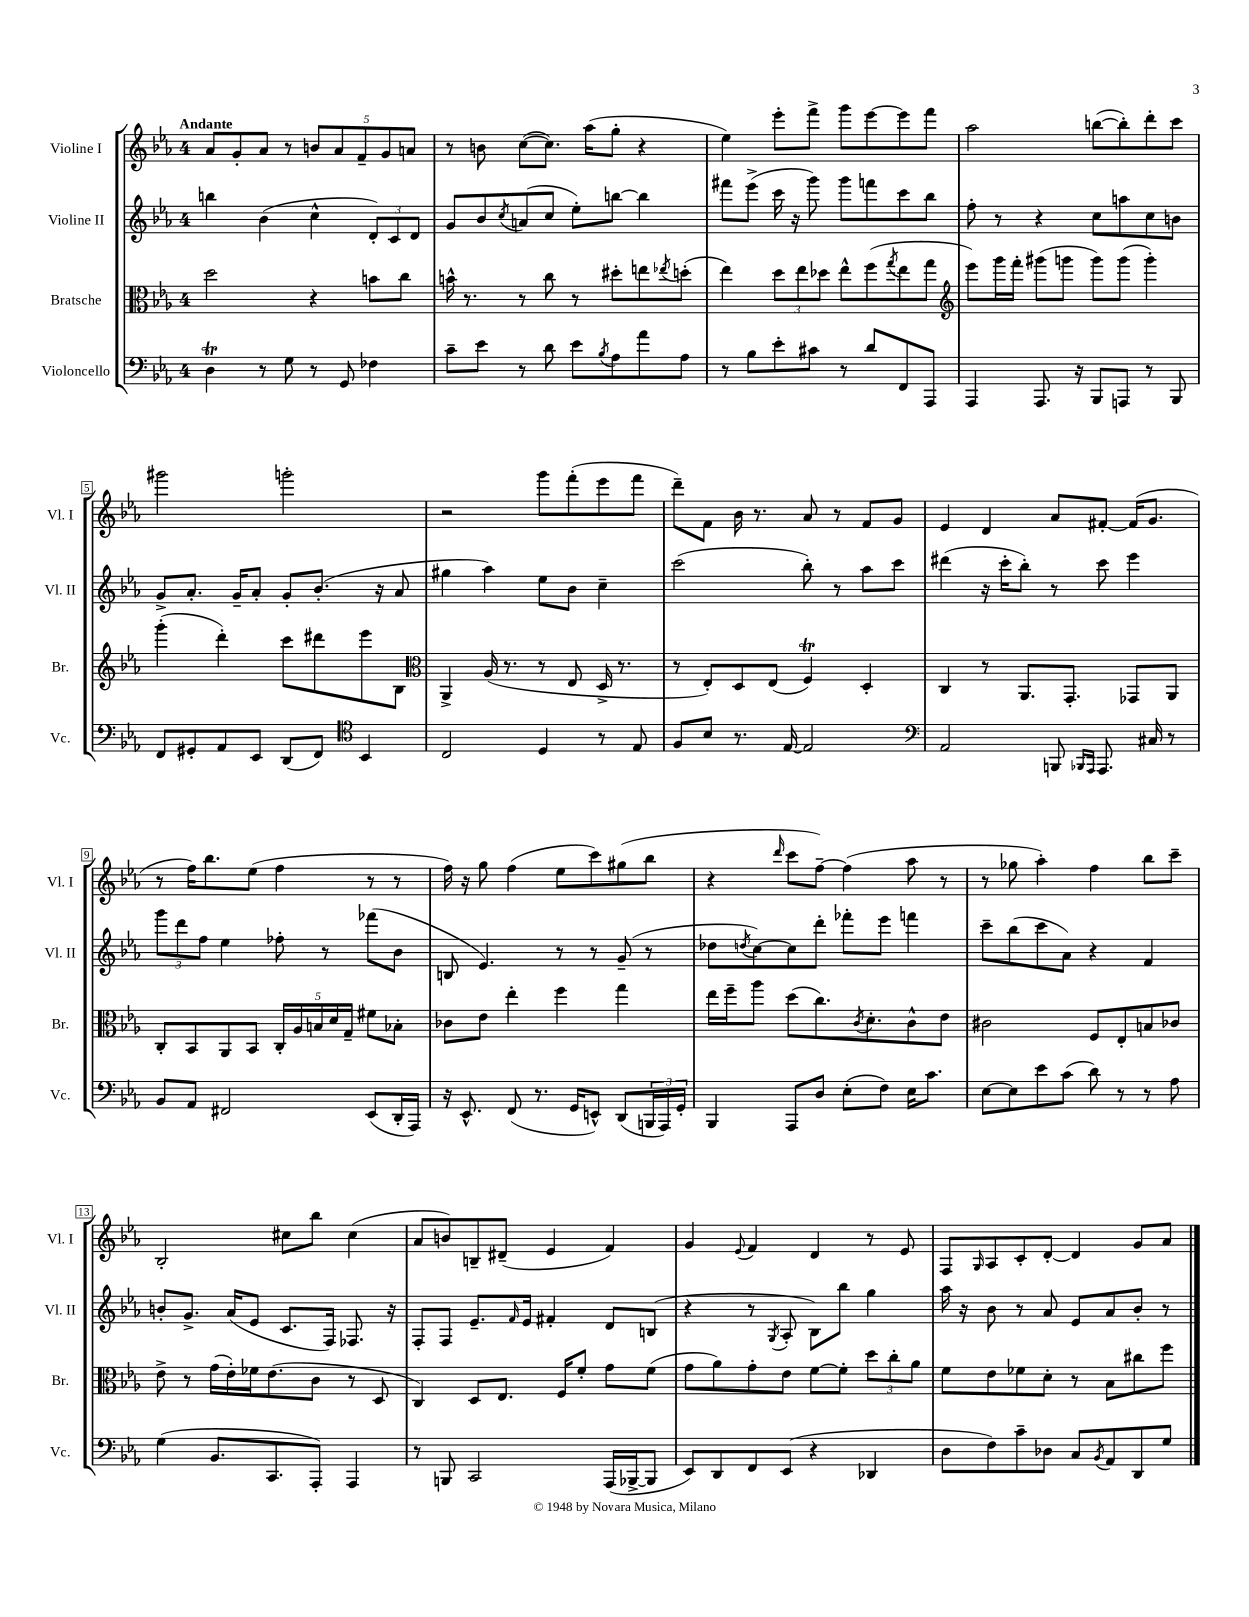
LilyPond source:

<<
\new StaffGroup <<
\new Staff = "s0" \with { instrumentName = "Violine I" shortInstrumentName = "Vl. I" } {
    \clef treble \key ees \major \once \override Staff.TimeSignature.style = #'single-digit \time 4/4 \tempo "Andante"
    aes'8 g'8-. aes'8 r8 \tuplet 5/4 { b'8 aes'8 f'8-- g'8 a'8 } |
    r8 b'8 c''8~( c''8.) aes''16( g''8-. r4 |
    ees''4) ees'''8-. f'''8-> g'''8 ees'''8~ ees'''8 f'''8 |
    aes''2 b''8~( b''8-.) d'''8-. c'''8 |
    gis'''2 g'''2-. |
    r2 g'''8 f'''8-.( ees'''8 f'''8 |
    d'''8--) f'8 bes'16 r8. aes'8 r8 f'8 g'8 |
    ees'4 d'4 aes'8 fis'8~-. fis'16( g'8. |
    r8 f''16) bes''8. ees''8( f''4 r8 r8 |
    f''16) r16 g''8 f''4( ees''8 c'''8) gis''8( bes''8 |
    r4 \grace { d'''16 } c'''8 f''8~--) f''4( aes''8 r8 |
    r8 ges''8 aes''4-.) f''4 bes''8 c'''8-- |
    bes2-. cis''8 bes''8 cis''4( |
    aes'8 b'8) b8-- dis'8--( ees'4 f'4) |
    g'4 \appoggiatura { ees'8 } f'4 d'4 r8 ees'8 |
    f8 \grace { g16 } aes8 c'8-. d'8~-. d'4 g'8 aes'8 \bar "|." |
}
\new Staff = "s1" \with { instrumentName = "Violine II" shortInstrumentName = "Vl. II" } {
    \clef treble \key ees \major \once \override Staff.TimeSignature.style = #'single-digit \time 4/4
    b''4 bes'4( c''4-^ \tuplet 3/2 { d'8-.) c'8 d'8 } |
    g'8 bes'8 \acciaccatura { c''8 } a'8( c''8 ees''8-.) b''8~ b''4 |
    fis'''8 ees'''8->( c'''16 r16 g'''8) g'''8 f'''8 c'''8 bes''8 |
    f''8-. r8 r4 c''8 a''8 c''8 b'8 |
    g'8-> aes'8.-. g'16-- aes'8-. g'8-. bes'8.-.( r16 aes'8 |
    gis''4 aes''4) ees''8 bes'8 c''4-- |
    c'''2( bes''8-.) r8 aes''8 c'''8 |
    dis'''4( r16 c'''16-. bes''8-.) r8 c'''8 ees'''4 |
    \tuplet 3/2 { g'''8 d'''8 f''8 } ees''4 fes''8-. r8 fes'''8( bes'8 |
    b8 ees'4.) r8 r8 g'8--( r8 |
    des''8 \acciaccatura { d''8 } c''8~) c''8 d'''8-. fes'''8-. ees'''8 f'''4 |
    c'''8-- bes''8( c'''8 aes'8) r4 f'4 |
    b'8-. g'8.-> aes'16( ees'8 c'8. f16) fes8. r16 |
    f8-. f8 ees'8.-- \grace { f'16 } ees'16 fis'4-. d'8 b8( |
    r4 r8 \acciaccatura { g8 } aes8-. bes8) bes''8 g''4 |
    aes''16 r16 bes'8 r8 aes'8 ees'8 aes'8 bes'8-. r8 \bar "|." |
}
\new Staff = "s2" \with { instrumentName = "Bratsche" shortInstrumentName = "Br." } {
    \clef alto \key ees \major \once \override Staff.TimeSignature.style = #'single-digit \time 4/4
    d''2 r4 b'8 c''8 |
    b'16-^ r8. r8 c''8 r8 dis''8-. e''8 \acciaccatura { ees''8 } d''8-.( |
    ees''4) \tuplet 3/2 { d''8 ees''8 des''8 } ees''8-^ f''8( \acciaccatura { g''8 } ees''8 g''8 |
    \clef treble ees'''8) g'''16 f'''16-. gis'''8( g'''8 g'''8) g'''8( g'''4-.) |
    g'''4-.( d'''4-.) c'''8 dis'''8 ees'''8 bes8 |
    \clef alto aes,4-> aes16( r8. r8 ees8 d16-> r8. |
    r8 ees8-.) d8 ees8( f4\trill) d4-. |
    c4 r8 aes,8. g,8.-. ges,8 aes,8 |
    c8-. bes,8 aes,8 bes,8 \tuplet 5/4 { c16-. aes16 b16 d'16 g16-- } fis'8 bes8-. |
    ces'8 ees'8 ees''4-. f''4 g''4 |
    ees''16 f''16-- aes''8 d''8( c''8.) \acciaccatura { c'8 } d'8.-. c'8-^ ees'8 |
    cis'2 f8 ees8-. b8 ces'8 |
    ees'8-> r8 g'16( ees'16-.) fes'16 ees'8.( c'8 r8 d8 |
    c4) d8 ees8. f16 f'8-. g'8 f'8( |
    g'8 aes'8) g'8-. ees'8 f'8~ f'8-. \tuplet 3/2 { d''8 c''8-. aes'8 } |
    f'8 ees'8 fes'8 d'8-. r8 bes8 cis''8 f''8 \bar "|." |
}
\new Staff = "s3" \with { instrumentName = "Violoncello" shortInstrumentName = "Vc." } {
    \clef bass \key ees \major \once \override Staff.TimeSignature.style = #'single-digit \time 4/4
    d4\trill r8 g8 r8 g,8 fes4 |
    c'8-- ees'8 r8 d'8 ees'8 \acciaccatura { bes8 } aes8 aes'8 aes8 |
    r8 bes8 ees'8-. cis'8 r8 d'8 f,8 aes,,8 |
    aes,,4 aes,,8. r16 bes,,8 a,,8 r8 bes,,8 |
    f,8 gis,8-. aes,8 ees,8 d,8( f,8) \clef tenor bes,4 |
    c2 d4 r8 ees8 |
    f8 bes8 r8. ees16~ ees2 |
    \clef bass aes,2 b,,8 \grace { bes,,16 aes,,16 } aes,,8. cis16 r8 |
    bes,8 aes,8 fis,2 ees,8( d,16-. aes,,16) |
    r16 ees,8.-^ f,8( r8. g,16 e,8-^) d,8( \tuplet 3/2 { b,,16 aes,,16) g,16-. } |
    bes,,4 aes,,8 d8 ees8-.( f8) ees16 c'8. |
    ees8~ ees8 ees'8 c'8( d'8) r8 r8 aes8 |
    g4( bes,8. c,8. aes,,8-.) aes,,4 |
    r8 b,,8 c,2 aes,,16( bes,,16~-> bes,,8 |
    ees,8) d,8 f,8 ees,8( r4 des,4 |
    d8 f8) c'8-- des8 c8 \acciaccatura { bes,8 } aes,8 d,8 g8 \bar "|." |
}
>>
>>
\layout { \context { \Score \override BarNumber.stencil = #(make-stencil-boxer 0.1 0.3 ly:text-interface::print) } }
